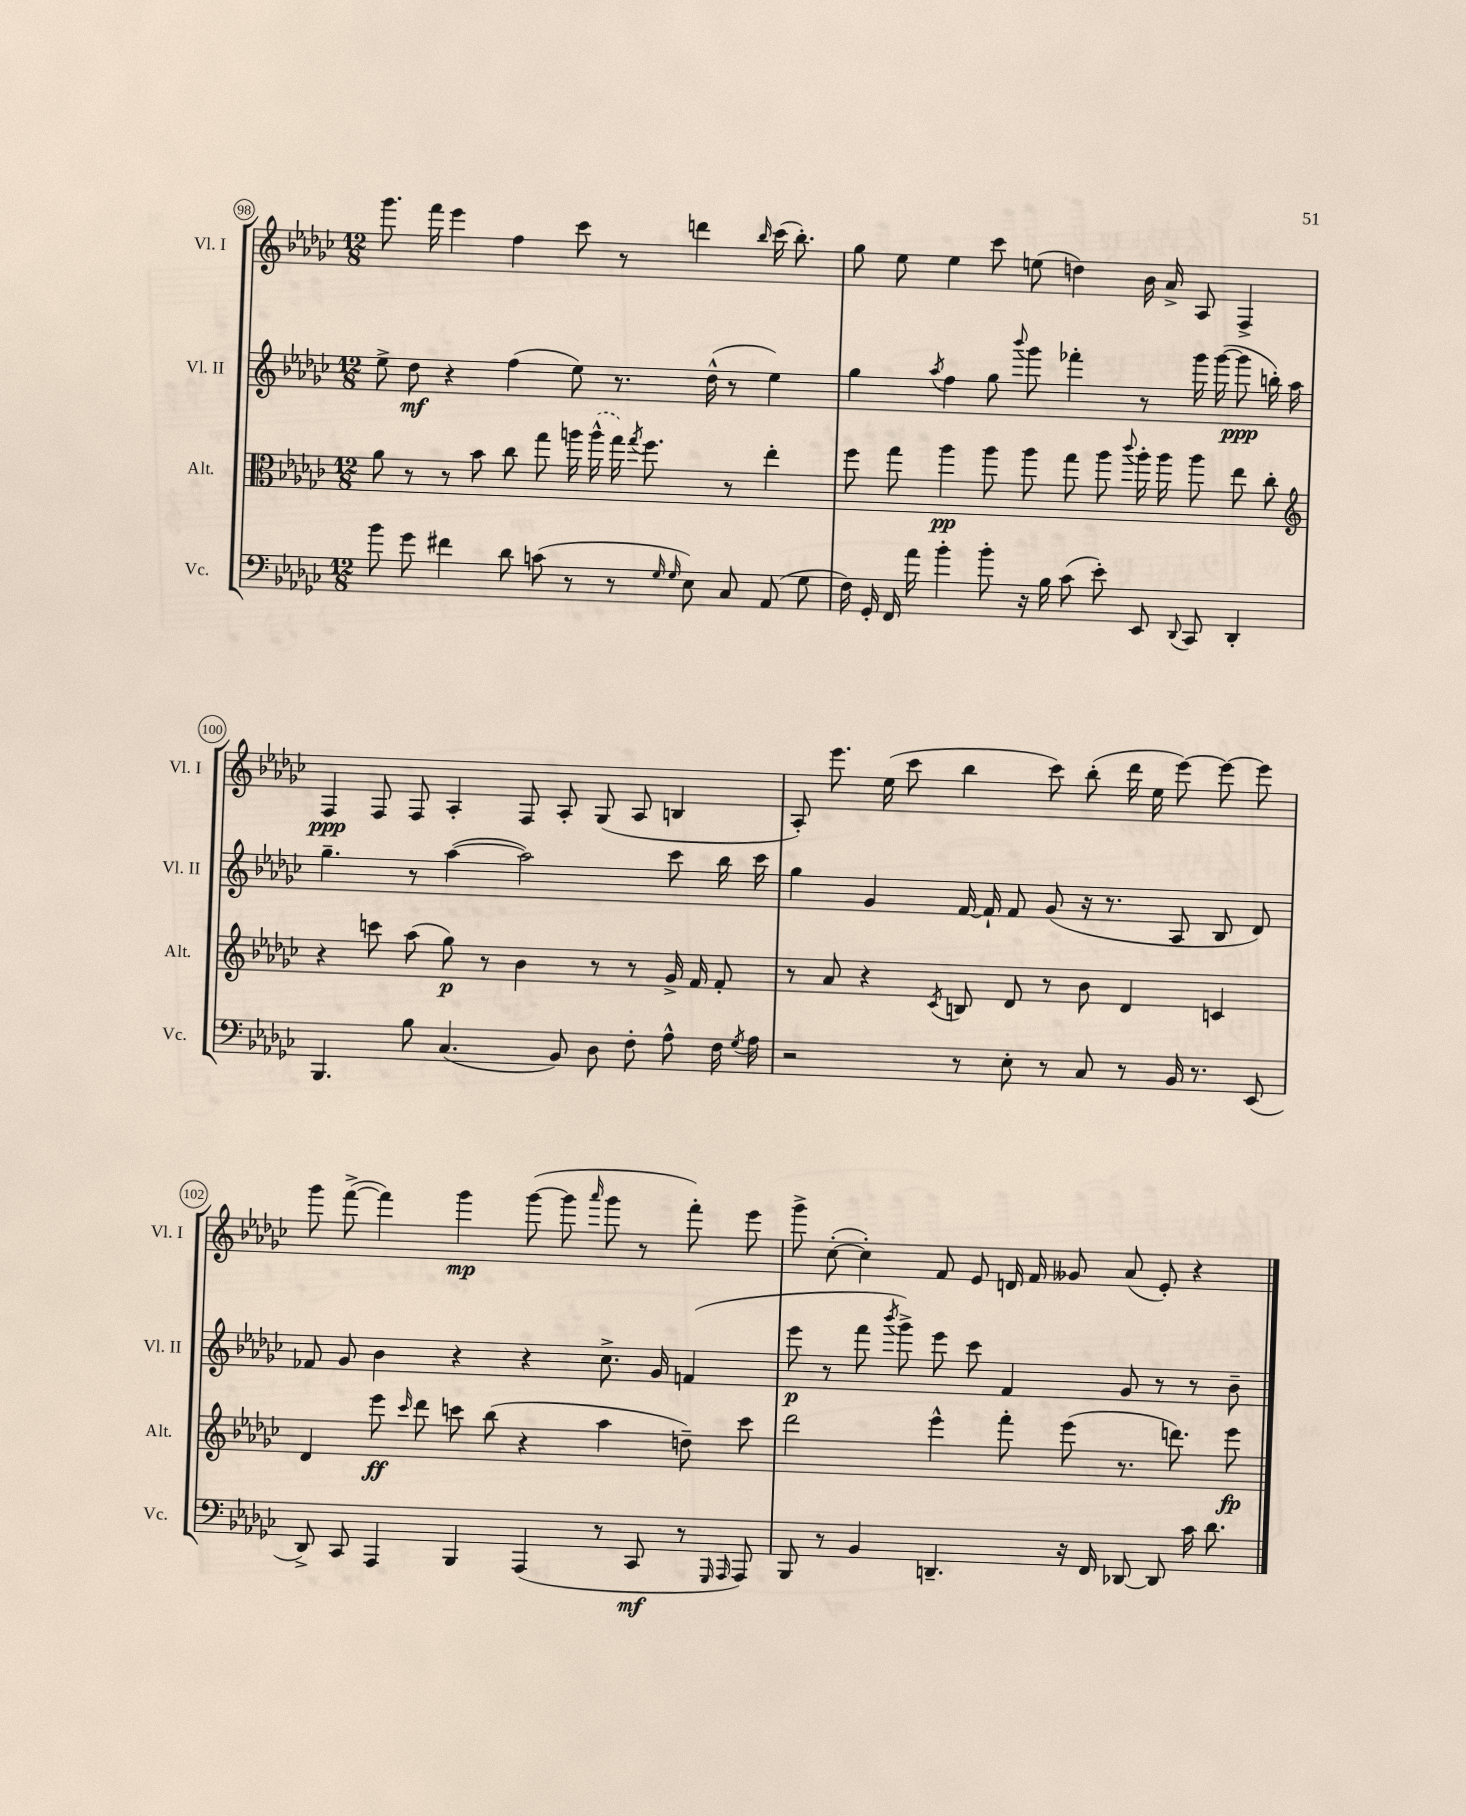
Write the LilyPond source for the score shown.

<<
\new StaffGroup <<
\new Staff = "s0" \with { instrumentName = "Vl. I" shortInstrumentName = "Vl. I" } {
    \clef treble \key ges \major \numericTimeSignature \time 12/8
    \autoBeamOff ges'''8. f'''16 ees'''4 f''4 ces'''8 r8 d'''4 \grace { bes''16 } ces'''16( bes''8.-.) |
    ges''8 ees''8 ees''4 ces'''8 e''8( d''4) bes'16 aes'16-> aes8 f4-> |
    f4\ppp f8 f8 aes4-. f8 aes8-. ges8( aes8 b4 |
    aes8-.) ees'''8. ees''16( ces'''8 bes''4 ces'''8) bes''8-.( des'''16 ees''16 ees'''8~) ees'''8~ ees'''8 |
    ges'''8 f'''8~->( f'''4) ges'''4\mp ges'''8~( ges'''8 \grace { aes'''16 } ges'''8 r8 f'''8-.) ees'''8 |
    ges'''8-> ces''8~-.( ces''4-.) f'8 ees'8 d'16 f'16 geses'8 aes'8( ees'8-.) r4 \bar "|." |
}
\new Staff = "s1" \with { instrumentName = "Vl. II" shortInstrumentName = "Vl. II" } {
    \clef treble \key ges \major \numericTimeSignature \time 12/8
    \autoBeamOff ees''8-> des''8\mf r4 f''4( ees''8) r8. des''16-^( r8 ees''4) |
    ges''4 \acciaccatura { aes''8 } f''4 ges''8 \appoggiatura { bes'''8 } ges'''8 fes'''4-. r8 ges'''16 ges'''16~( ges'''8\ppp b''16-.) aes''16 |
    ges''4.-- r8 aes''4~( aes''2) ces'''8 bes''16 ces'''16 |
    ges''4 ges'4 f'16~ f'16-! f'8 ges'8( r16 r8. aes8 bes8 des'8) |
    fes'8 ges'8 bes'4 r4 r4 ces''8.-> ges'16 f'4( |
    ees'''8\p r8 f'''8 \acciaccatura { bes'''8 } ges'''8->) ees'''8 ces'''8 f'4 ges'8 r8 r8 bes'8-- \bar "|." |
}
\new Staff = "s2" \with { instrumentName = "Alt." shortInstrumentName = "Alt." } {
    \clef alto \key ges \major \numericTimeSignature \time 12/8
    \autoBeamOff aes'8 r8 r8 bes'8 ces''8 ges''8 a''16 \once \slurDashed a''16-^( ges''16) \acciaccatura { ges''8 } f''8. r8 ees''4-. |
    f''8 ges''8 aes''4\pp aes''8 aes''8 ges''8 aes''8 \appoggiatura { ces'''8 } aes''16-. aes''16 aes''8 ees''8 ces''8-. |
    \clef treble r4 c'''8 aes''8( ges''8\p) r8 bes'4 r8 r8 ges'16-> f'16 f'8-. |
    r8 aes'8 r4 \acciaccatura { ces'8 } b8 des'8 r8 bes'8 des'4 c'4 |
    des'4 ees'''8\ff \grace { ces'''16 } des'''8 c'''8 bes''8( r4 aes''4 d''8--) c'''8 |
    des'''2 ees'''4-^ f'''8-. ees'''8( r8. d'''8.) ees'''8\fp \bar "|." |
}
\new Staff = "s3" \with { instrumentName = "Vc." shortInstrumentName = "Vc." } {
    \clef bass \key ges \major \numericTimeSignature \time 12/8
    \autoBeamOff bes'8 ges'8 fis'4 des'8 c'8( r8 r8 \grace { ges16 ges16 } ees8) ces8 aes,8( ges8 |
    f16) ges,16-. f,16 aes'16 bes'4-. bes'8-. r16 bes16 ces'8( ees'8-.) ees,8 \appoggiatura { des,8 } ces,8 des,4-. |
    bes,,4. bes8 ces4.( bes,8) des8 f8-. aes8-^ f16 \acciaccatura { ges8 } aes16 |
    r2 r8 ees8-. r8 ces8 r8 bes,16 r8. ees,8( |
    des,8->) ces,8 aes,,4 bes,,4 aes,,4( r8 ces,8\mf r8 \grace { ges,,16 aes,,16 } aes,,8) |
    bes,,8 r8 bes,4 d,4.-- r16 f,16 des,8~ des,8 ces'16 des'8. \bar "|." |
}
>>
>>
\layout { \context { \Score currentBarNumber = #98 \override BarNumber.stencil = #(make-stencil-circler 0.1 0.3 ly:text-interface::print) } }
